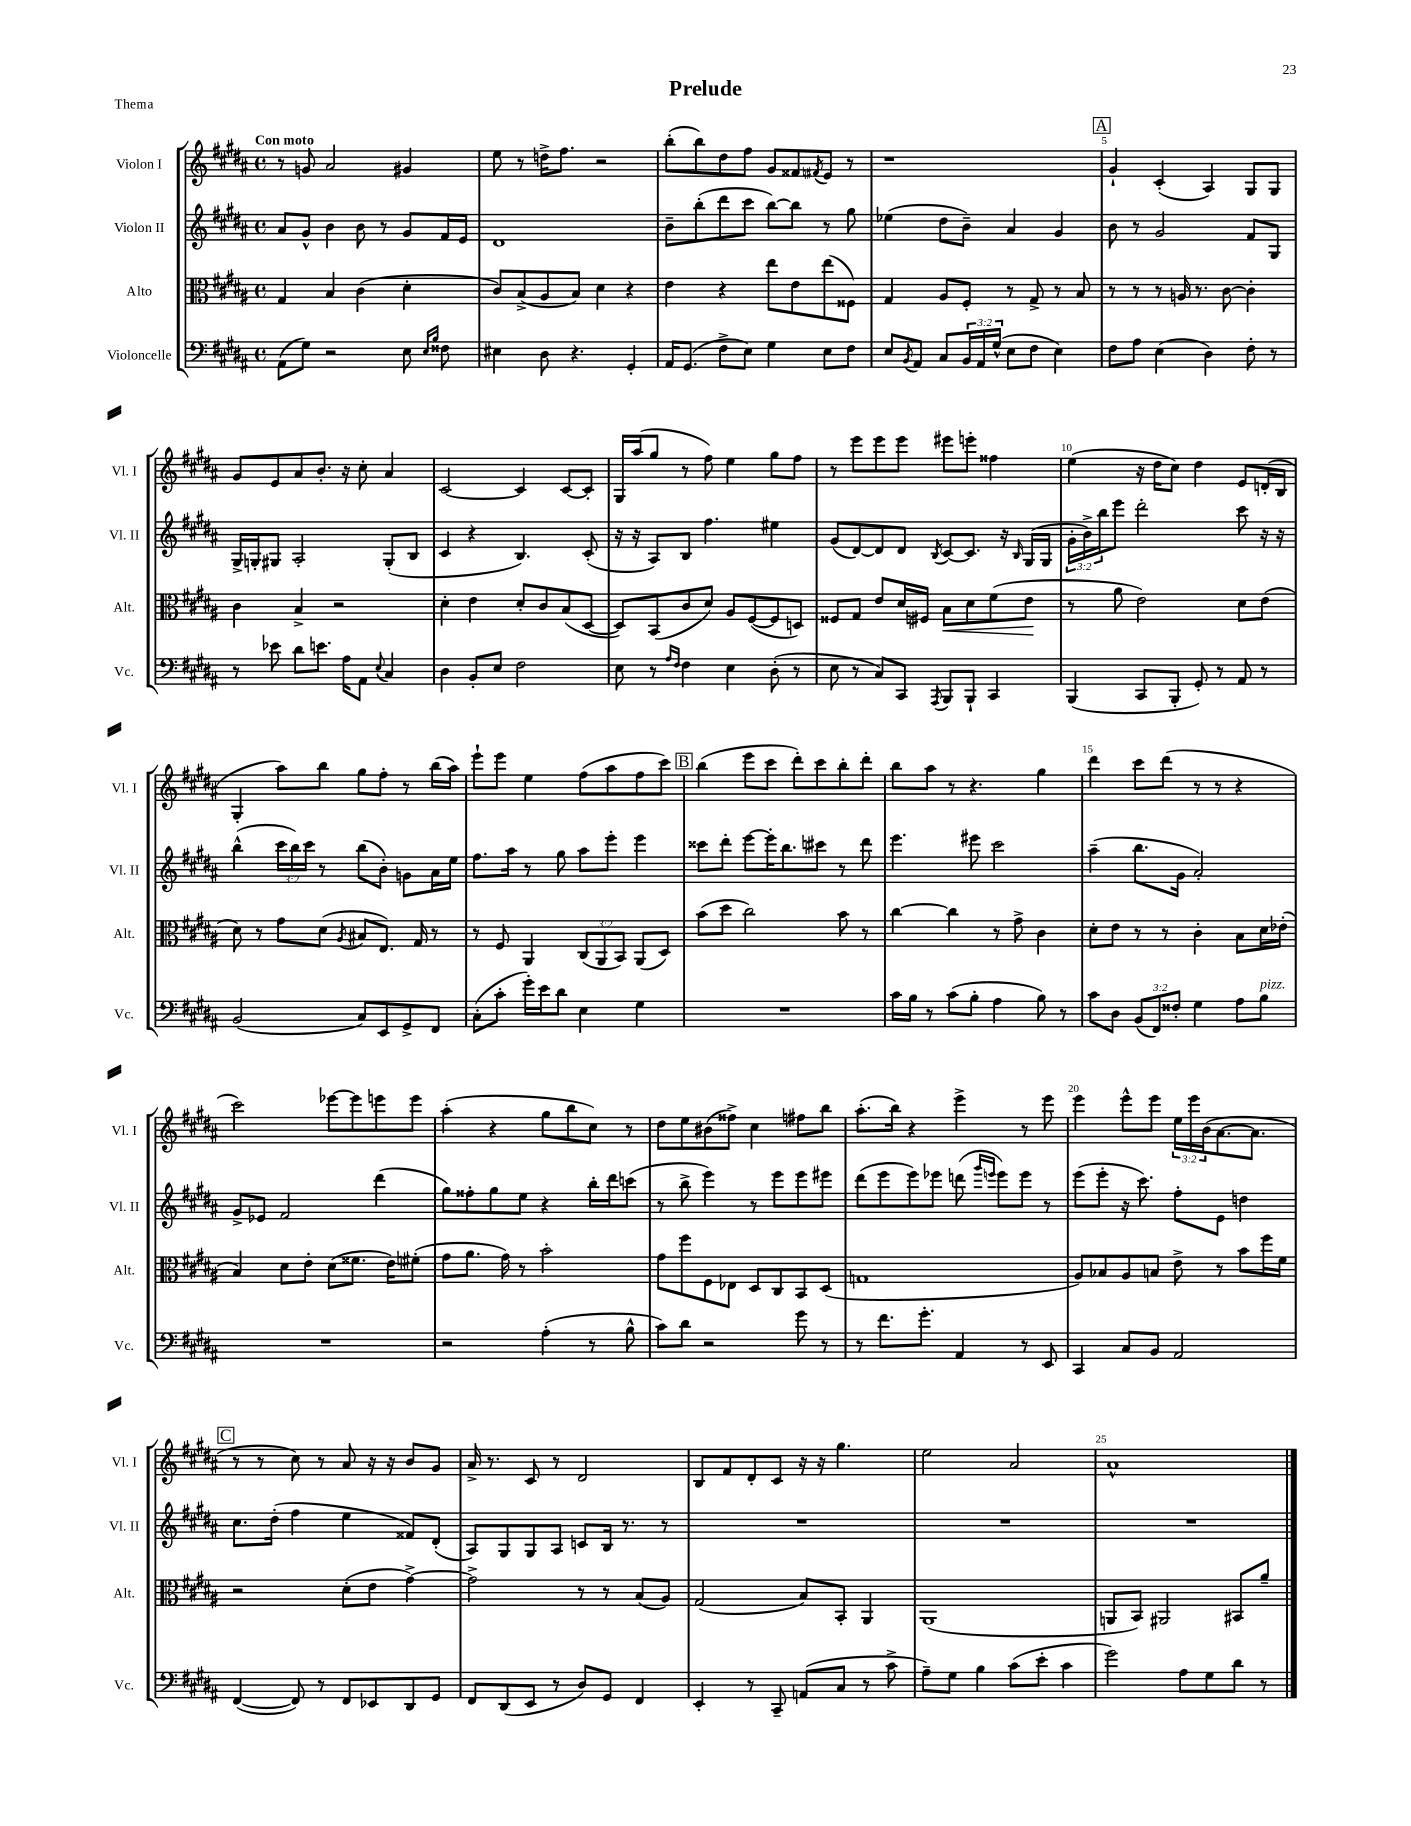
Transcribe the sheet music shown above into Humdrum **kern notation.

**kern	**kern	**dynam	**kern	**kern
*part4	*part3	*part3	*part2	*part1
*staff4	*staff3	*staff3	*staff2	*staff1
*I"Violoncelle	*I"Alto	*	*I"Violon II	*I"Violon I
*I'Vc.	*I'Alt.	*	*I'Vl. II	*I'Vl. I
*clefF4	*clefC3	*	*clefG2	*clefG2
*k[f#c#g#d#a#]	*k[f#c#g#d#a#]	*	*k[f#c#g#d#a#]	*k[f#c#g#d#a#]
*M4/4	*M4/4	*	*M4/4	*M4/4
*met(c)	*met(c)	*	*met(c)	*met(c)
=1	=1	=1	=1	=1
!	!	!	!	!LO:TX:a:B:t=Con moto
(8AA#\L	4G#/	.	8a#/L	8r
8G#\J)	.	.	8g#^^/J	8gn/
2r	4B/	.	4b\	2a#/
.	(4c#\	.	8b\	.
.	.	.	8r	.
8E\	4d#'\	.	8g#/L	4g#X/
16qqE/LL	.	.	.	.
16qqB/JJ	.	.	.	.
8F##X\	.	.	16f#/L	.
.	.	.	16e/JJ	.
=2	=2	=2	=2	=2
4E#X\	8c#/L)	.	1d#	8ee\
.	(8B^/	.	.	8r
8D#\	8A#/	.	.	16ddn^\KL
.	.	.	.	8.ff#\J
4.r	8B/J)	.	.	.
.	4d#\	.	.	2r
4GG#'/	4r	.	.	.
=3	=3	=3	=3	=3
16AA#/KL	4e\	.	8b~\L	(8bb'\L
(8.GG#/J	.	.	.	.
.	.	.	(8bb'\	8bb\)
8F#^\L	4r	.	8ddd#\	8dd#\
8E\J)	.	.	8ccc#\J	8ff#\J
4G#\	8ee\L	.	[8bb\L)	8g#/L
.	8e\	.	8bb\J]	8f##X/
.	.	.	.	8qf#X/
8E\L	(8ee\	.	8r	8e/J
8F#\J	8F##X\J)	.	8gg#\	8r
=4	=4	=4	=4	=4
8E/L	4G#/	.	(4ee-X\	1r
8qBB/	.	.	.	.
8AA#/J	.	.	.	.
8C#/L	8A#/L	.	8dd#\L	.
24BB/L	8F#'/J	.	8b~\J)	.
24AA#/	.	.	.	.
(24G#^^/JJ	.	.	.	.
8E\L	8r	.	4a#/	.
8F#\J	8G#^/	.	.	.
4E\)	8r	.	4g#/	.
.	8B/	.	.	.
!!LO:REH:place=s1:t=A
=5	=5	=5	=5	=5
8F#\L	8r	.	8b\	4g#`/
8A#\J	8r	.	8r	.
(4E\	8r	.	2g#/	(4c#'/
.	16An/	.	.	.
.	8.r	.	.	.
4D#\)	.	.	.	4A#/)
.	[8c#\	.	.	.
8F#'\	4c#'\]	.	8f#/L	8G#/L
8r	.	.	8G#/J	8G#/J
!!LO:LB:g=z
=6	=6	=6	=6	=6
8r	4c#\	.	16G#^/LL	8g#/L
.	.	.	16Gn'/J	.
8e-X\	.	.	8G#X/J	8e/
8d#\L	4B^/	.	2A#'/	8a#/
8.en\J	.	.	.	8.b'/J
.	2r	.	.	.
16A#\KL	.	.	.	16r
8AA#\J	.	.	.	8cc#'\
8qqE/	.	.	.	.
4C#/	.	.	(8G#'/L	4a#/
.	.	.	8B/J	.
=7	=7	=7	=7	=7
4D#\	4d#'\	.	4c#/	[2c#/
8BB'/L	4e\	.	4r	.
8E/J	.	.	.	.
2F#\	8d#'/L	.	4.B/)	4c#/]
.	8c#/	.	.	.
.	(8B/	.	.	[8c#/L
.	[8D#/J	.	(8c#'/	8c#'/J]
=8	=8	=8	=8	=8
8E\	8D#/L])	.	16r	16G#/LL
.	.	.	16r	(16aa#/J
8r	(8BB/	.	8A#/L)	8gg#/J
16qqA#/LL	.	.	.	.
16qqF#/JJ	.	.	.	.
4F#\	8c#/	.	8B/J	8r
.	8d#/J)	.	4.ff#\	8ff#\)
4E\	8A#/L	.	.	4ee\
.	([8F#/	.	.	.
(8D#'\	8F#/]	.	4ee#X\	8gg#\L
8r	8Dn/J)	.	.	8ff#\J
=9	=9	=9	=9	=9
8E\	8F##X/L	.	(8g#/L	8r
8r	8G#/J	.	[8d#/)	8eee\L
8C#/L)	8e/L	.	8d#/]	8eee\
8CC#/J	16d#/L	.	8d#/J	8eee\J
.	16F#X/JJ	.	.	.
8qAAA#/	.	.	8qB/	.
!	!	!LO:HP:b	!	!
8BBB/L	8B\L	<	[8c#/L	8eee#X\L
8BBB`/J	8d#\	.	8.c#/J]	8eeen'\J
4CC#/	(8f#\	.	.	4ff##X\
.	.	.	16r	.
.	.	.	16qqB/	.
.	8e\J	.	(16G#/LL	.
.	.	.	16G#/JJ	.
.	.	[	.	.
=10	=10	=10	=10	=10
(4BBB/	8r	.	24g#'\LL	(4ee\
.	.	.	24b^\)	.
.	.	.	24bb\J	.
.	8a#\	.	8eee\J	.
8CC#/L	2e\)	.	2ddd#'\	16r
.	.	.	.	16dd#\KL
8BBB'/J	.	.	.	8cc#\J)
8GG#'/)	.	.	.	4dd#\
8r	.	.	.	.
8AA#/	8d#\L	.	8ccc#\	8e/L
8r	(8e\J	.	16r	(16dn'/L
.	.	.	16r	16B/JJ
!!LO:LB:g=z
=11	=11	=11	=11	=11
(2BB/	8d#\)	.	(4bb^^\	4G#'/
.	8r	.	.	.
.	8g#\L	.	24ccc#\LL	8aa#\L)
.	.	.	24bb\)	.
.	.	.	24ccc#\JJ	.
.	(8d#\J	.	8r	8bb\J
.	8qA#/	.	.	.
8C#/L)	8B#X/L	.	(8bb\L	8gg#\L
8EE/	8.E/J)	.	8b'\J)	8ff#'\J
8GG#^/	.	.	8gn\L	8r
.	16G#/	.	.	.
8FF#/J	8r	.	16a#\L	(16bb\LL
.	.	.	16ee\JJ	16aa#\JJ)
=12	=12	=12	=12	=12
(8C#'\L	8r	.	8.ff#\L	8eee`\L
8c#'\J	8F#/	.	.	8eee\J
.	.	.	16aa#\Jk	.
16g#'\LL)	4AA#/	.	8r	4ee\
16e\J	.	.	.	.
8d#\J	.	.	8gg#\	.
4E\	(12C#/L	.	8aa#\L	(8ff#\L
.	12AA#/	.	.	.
.	.	.	8eee'\J	8aa#\
.	12BB/J)	.	.	.
4G#\	(8AA#/L	.	4eee\	8ff#\
.	8D#/J)	.	.	8ccc#\J)
!!LO:REH:place=s1:t=B
=13	=13	=13	=13	=13
1r	(8b\L	.	8ccc##X\L	(4bb\
.	8dd#\J	.	8ddd#'\J	.
.	2cc#\)	.	[8eee\L	8eee\L
.	.	.	16eee'\K]	8ccc#\J
.	.	.	8.bb\	.
.	.	.	.	8ddd#'\L)
.	.	.	8ccc#X\J	8ccc#\
.	8b\	.	8r	8bb'\
.	8r	.	8ddd#\	8ddd#'\J
=14	=14	=14	=14	=14
16c#\LL	[4cc#\	.	4.eee\	8bb\L
16B\JJ	.	.	.	.
8r	.	.	.	8aa#\J
(8c#\L	4cc#\]	.	.	8r
8B'\J	.	.	8eee#X\	4.r
4A#\	8r	.	2ccc#\	.
.	8g#^\	.	.	.
8B\)	4c#\	.	.	4gg#\
8r	.	.	.	.
=15	=15	=15	=15	=15
8c#\L	8d#'\L	.	(4aa#~\	4ddd#\
8D#\J	8e\J	.	.	.
(12BB/L	8r	.	8.bb\L	8ccc#\L
12FF#/)	.	.	.	.
.	8r	.	.	(8ddd#\J
12F##X'/J	.	.	.	.
.	.	.	16g#\Jk	.
4G#\	4c#'\	.	2a#'/)	8r
.	.	.	.	8r
8A#\L	8B\L	.	.	4r
!LO:TX:a:i:t=pizz.	!	!	!	!
8B\J	16d#\L	.	.	.
.	(16e-X'\JJ	.	.	.
!!LO:LB:g=z
=16	=16	=16	=16	=16
1r	4B/)	.	8g#^/L	2ccc#\)
.	.	.	8e-X/J	.
.	8d#\L	.	2f#/	.
.	8e'\J	.	.	.
.	(8d#\L	.	.	[8eee-X\L
.	8.f##X\J	.	.	8eee-\]
.	.	.	(4ddd#\	8eeen\
.	16e\KL)	.	.	.
.	(8f#X'\J	.	.	8eee\J
=17	=17	=17	=17	=17
2r	8g#\L	.	8gg#\L)	(4aa#'\
.	8.a#\J	.	8ff##X'\	.
.	.	.	8gg#\	4r
.	16g#\)	.	.	.
.	8r	.	8ee\J	.
(4A#'\	2b'\	.	4r	8gg#\L
.	.	.	.	8bb\
8r	.	.	16bb'\LL	8cc#\J)
.	.	.	16ddd#\J	.
8B^^\	.	.	(8cccn\J	8r
=18	=18	=18	=18	=18
8c#\L)	8g#\L	.	8r	8dd#\L
8d#\J	8ff#\	.	8bb^\	8ee\
2r	8F#\	.	4eee\)	(8b#X\
.	8E-X\J	.	.	8ff##X^\J)
.	8D#/L	.	8r	4cc#\
.	8C#/	.	8eee\L	.
8g#\	8BB/	.	8eee\	8ff#X\L
8r	(8D#/J	.	8eee#X\J	8bb\J
=19	=19	=19	=19	=19
8r	1Gn	.	(8ddd#\L	(8.aa#'\L
8.f#\L	.	.	8eee\	.
.	.	.	.	16bb\Jk)
.	.	.	8eee\)	4r
8.g#'\J	.	.	.	.
.	.	.	8eee-X\J	.
4AA#/	.	.	(8dddn\	4eee^\
.	.	.	16qqggg#/LL	.
.	.	.	16qqeeen/JJ	.
.	.	.	8eee\L)	.
8r	.	.	8eee\J	8r
8EE/	.	.	8r	8eee\
=20	=20	=20	=20	=20
4CC#/	8A#/L)	.	(8eee\L	4eee\
.	8B-X/	.	8eee'\J	.
8C#/L	8A#/	.	16r	8eee^^\L
.	.	.	8.ccc#\)	.
8BB/J	8Bn/J	.	.	8eee\J
2AA#/	8e^\	.	8ff#'\L	24ee\LL
.	.	.	.	24eee\
.	.	.	.	(24b\J
.	8r	.	8e\J	[8.a#\
.	8b\L	.	4ddn\	.
.	.	.	.	8.a#\J]
.	16ff#\L	.	.	.
.	16f#\JJ	.	.	.
!!LO:LB:g=z
!!LO:REH:place=s1:t=C
=21	=21	=21	=21	=21
([4FF#/	2r	.	8.cc#\L	8r
.	.	.	.	8r
.	.	.	(16dd#'\Jk	.
8FF#/])	.	.	4ff#\	8cc#\)
8r	.	.	.	8r
8FF#/L	(8d#'\L	.	4ee\	8a#/
8EE-X/	8e\J	.	.	16r
.	.	.	.	16r
8DD#/	[4g#^\)	.	8f##X/L)	8b/L
8GG#/J	.	.	(8d#'/J	8g#/J
=22	=22	=22	=22	=22
8FF#/L	2g#^\]	.	8A#/L)	16a#^/
.	.	.	.	8.r
(8DD#/	.	.	8G#/	.
8EE/J	.	.	8G#/	8c#/
8r	.	.	8A#/J	8r
8D#/L)	8r	.	8cn/L	2d#/
8GG#/J	8r	.	16B/Jk	.
.	.	.	8.r	.
4FF#/	(8B/L	.	.	.
.	8A#/J)	.	8r	.
=23	=23	=23	=23	=23
4EE'/	(2G#/	.	1r	8B/L
.	.	.	.	8f#/
8r	.	.	.	8d#'/
8CC#~/	.	.	.	8c#/J
(8AAn/L	8B/L)	.	.	16r
.	.	.	.	16r
8C#/J	8BB'/J	.	.	4.gg#\
8r	4AA#/	.	.	.
8c#^\	.	.	.	.
=24	=24	=24	=24	=24
8A#~\L)	(1AA#	.	1r	2ee\
8G#\J	.	.	.	.
4B\	.	.	.	.
(8c#\L	.	.	.	2a#/
8e'\J	.	.	.	.
4c#\	.	.	.	.
=25	=25	=25	=25	=25
2g#\)	8AAn/L	.	1r	1a#^^
.	8BB/J)	.	.	.
.	2AA#X/	.	.	.
8A#\L	.	.	.	.
8G#\	.	.	.	.
8d#\J	8BB#X/L	.	.	.
8r	8a#~/J	.	.	.
==	==	==	==	==
*-	*-	*-	*-	*-
